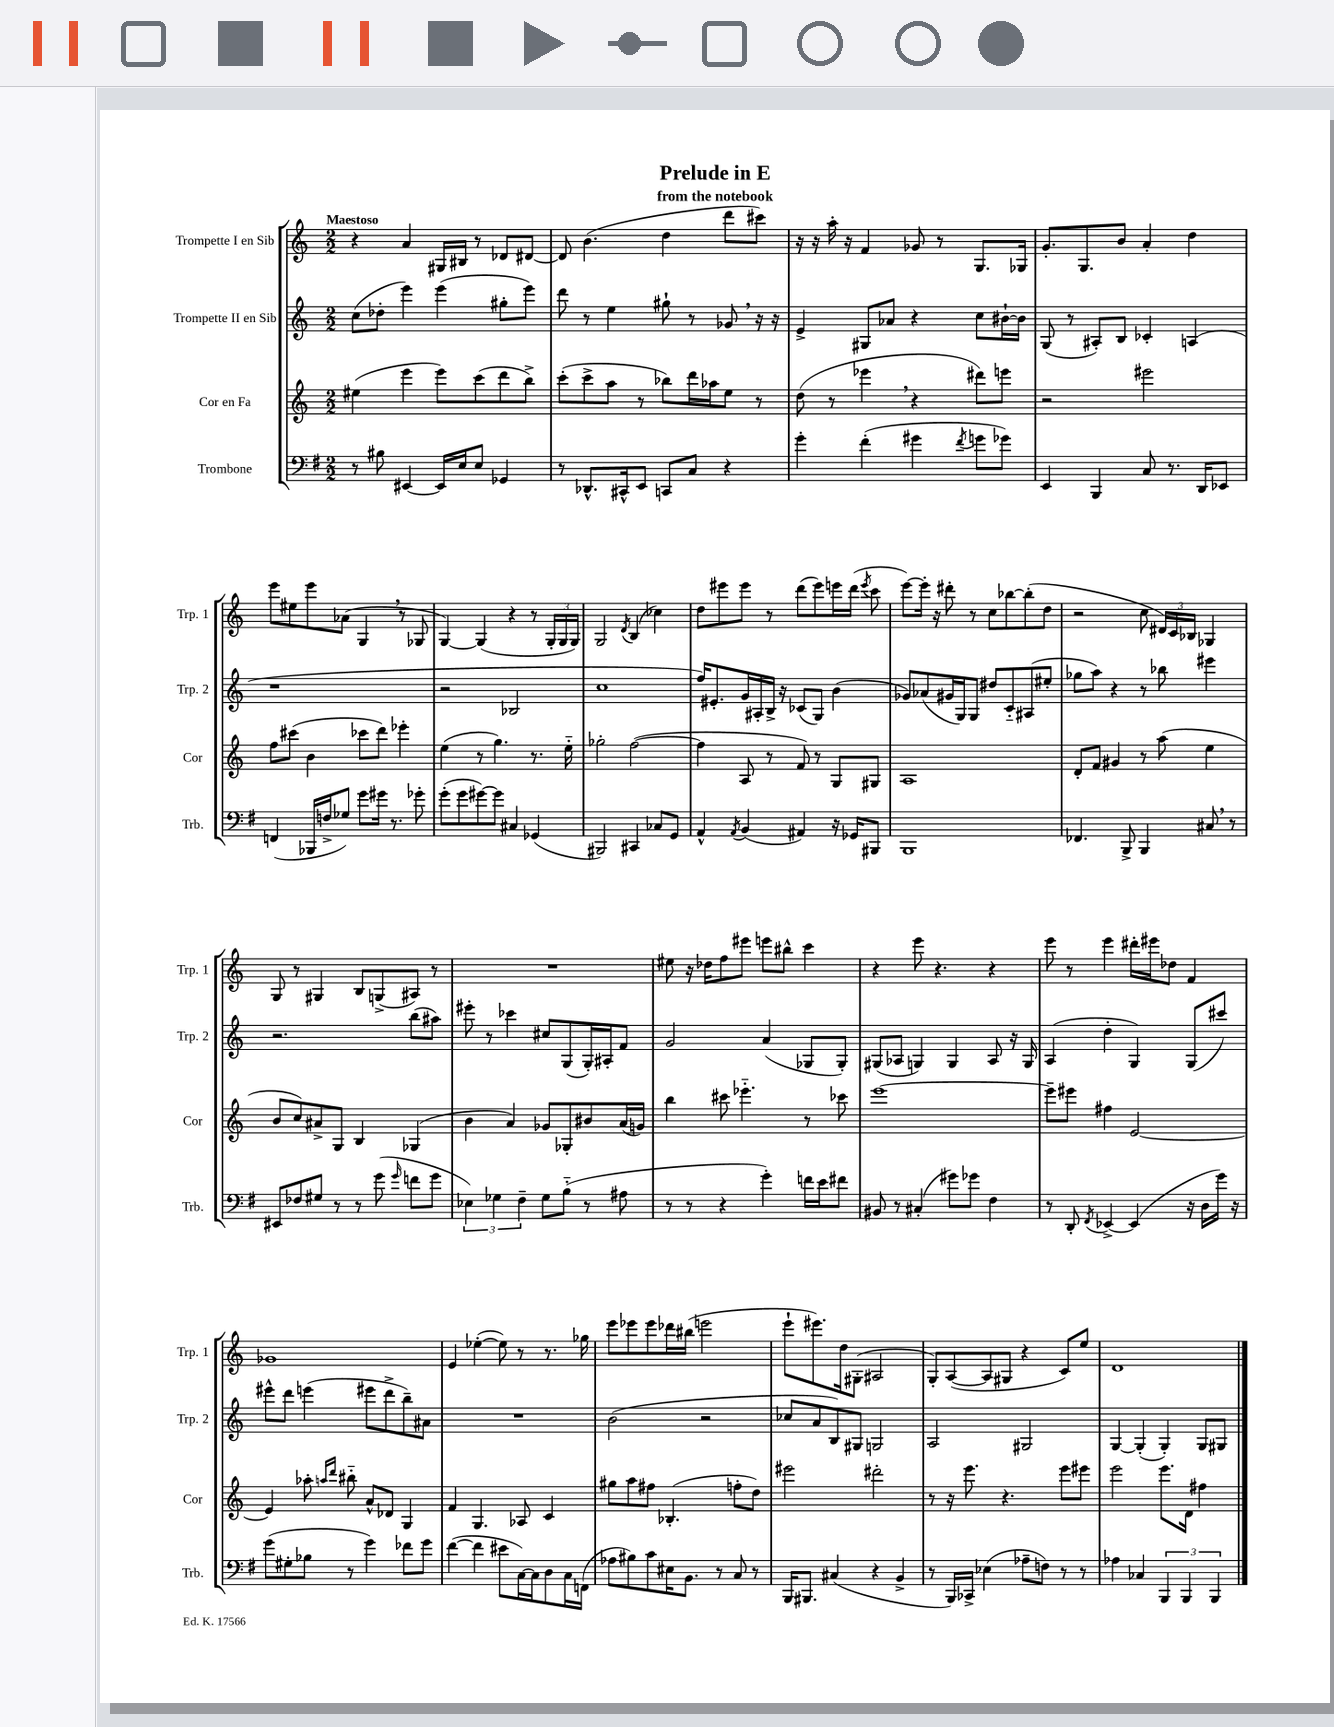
\header { title = "Prelude in E" subtitle = "from the notebook" }
<<
\new StaffGroup <<
\new Staff = "s0" \with { instrumentName = "Trompette I en Sib" shortInstrumentName = "Trp. 1" } {
    \clef treble \key c \major \numericTimeSignature \time 2/2 \tempo "Maestoso"
    \autoBeamOff r4 a'4 gis16[ bis16] r8 des'8[ dis'8]~ |
    dis'8 b'4.( d''4 d'''8[ cis'''8]) |
    r16 r16 a''16-. r16 f'4 ges'8 r8 g8.[ ges16] |
    g'8.[-. g8. b'8] a'4-. d''4 |
    e'''8[ eis''8 e'''8 aes'8]( g4 \breathe r8 ges8 |
    g4~) g4( r4 r8 \tuplet 3/2 { g16[-. g16 g16]) } |
    g2 \acciaccatura { d'8 } b4( ces''4) |
    d''8[ eis'''8 eis'''8] r8 d'''8[( eis'''8) e'''16 d'''16]( \acciaccatura { e'''8 } c'''8 |
    e'''8[~) e'''16]-. r16 dis'''8-. r8 c''8[ bes''8~ bes''8-.( d''8] |
    r2 c''8 \tuplet 3/2 { dis'16[) c'16 bes16] } ges4 |
    g8 r8 gis4 b8[ g8->( ais8]) r8 |
    R1 |
    eis''8 r16 des''16[ f''8 eis'''8] e'''8[ bis''8]-^ c'''4 |
    r4 e'''8 r4. r4 |
    e'''8 r8 e'''4 dis'''16[-. eis'''16 des''8] f'4 |
    ges'1 |
    e'4 ees''4~-.( ees''8) r8 r8. ges''16 |
    e'''8[ ees'''8 ees'''8 des'''16 bis''16]( e'''2 |
    e'''8[-! eis'''8.) d''16 gis8]-.( ais2 |
    g8[-.) a8~( a8 gis8] r4 c'8[) e''8] |
    d'1 \bar "|." |
}
\new Staff = "s1" \with { instrumentName = "Trompette II en Sib" shortInstrumentName = "Trp. 2" } {
    \clef treble \key c \major \numericTimeSignature \time 2/2
    \autoBeamOff c''8[( des''8]-. e'''4) e'''4( gis''8[-. e'''8]) |
    d'''8 r8 e''4 gis''8-! r8 ges'8 \breathe r16 r16 |
    e'4-> gis8[ aes'8] r4 c''8[ bis'16~-! bis'16] |
    g8( r8 ais8[-.) b8] ces'4-. a4( |
    r1 |
    r2 bes2 |
    c''1 |
    f''16[) eis'8.-. g'16 ais16-. b16]-> r16 ces'8[( g8]) b'4( |
    ges'8[) aes'8( gis'16 g16) g8] dis''8[ c'8-_ ais8( eis''8]-. |
    ges''8[ a''8]) r4 r8 bes''8 eis'''4 |
    r2. b''8[( ais''8]) |
    eis'''8-. r8 ces'''4 cis''8[ g8( g16-.) ais16-. f'8] |
    g'2 a'4( ges8[ ges8]-.) |
    gis8[( aes8] g4) g4 aes8 r16 g16 |
    a4( d''4-. g4) g8[( cis'''8]) |
    eis'''8[-^ d'''8] e'''4( eis'''8[ d'''8-> b''8--) ais'8] |
    R1 |
    b'2( r2 |
    ces''8[ a'8 b8) gis8] g2 |
    a2 gis2 |
    g4~ g4-.( g4-.) g8[ gis8] \bar "|." |
}
\new Staff = "s2" \with { instrumentName = "Cor en Fa" shortInstrumentName = "Cor" } {
    \clef treble \key c \major \numericTimeSignature \time 2/2
    \autoBeamOff eis''4( e'''4 e'''8[) c'''8( d'''8 b''8]->) |
    c'''8[-.( c'''8-> a''8] r8 bes''8[) d'''16 aes''16 e''8] r8 |
    d''8( r8 ees'''4 \breathe r4 dis'''8[) e'''8] |
    r2 eis'''2 |
    f''8[ cis'''8]( b'4 ces'''8[ d'''8]) ees'''4-. |
    e''4( r8 g''4.) r8. e''16-_ |
    ges''2-. f''2~( |
    f''4 a8 r8 f'8) r8 g8[ gis8] |
    a1 |
    d'8[-. f'8] gis'4 r8 a''8( e''4 |
    b'8[ c''8) ais'8-> g8] b4 ges4( |
    b'4 a'4) ges'8[ ges8-. bis'8 a'16( g'16]) |
    b''4 cis'''8 ees'''4.-_ r8 ces'''8 |
    e'''1~ |
    e'''8[-- eis'''8] fis''4 e'2~ |
    e'4 aes''8-. \grace { a''16[ d'''16] } bis''8-_ a'8[-^ des'8] g4 |
    f'4 g4. aes8 c'4 |
    gis''8[ a''8 fis''8] bes4.-.( f''8[-. d''8]) |
    eis'''2 dis'''2-. |
    r8 r16 e'''8. r4. e'''8[ eis'''8] |
    e'''2 e'''8.[ d'16] fis''4 \bar "|." |
}
\new Staff = "s3" \with { instrumentName = "Trombone" shortInstrumentName = "Trb." } {
    \clef bass \key g \major \numericTimeSignature \time 2/2
    \autoBeamOff r8 bis8 eis,4~ eis,16[ e16 e8] ges,4 |
    r8 des,8.[-^ cis,16-^ e,8] c,8[ c8] r4 |
    g'4-. fis'4-.( gis'4 \acciaccatura { fis'8 } g'8[ ges'8]) |
    e,4 b,,4 c8 r8. d,16[ ees,8] |
    f,4( bes,,16[ f16-> ges8]) g'8[ gis'16] r8. ges'8-. |
    g'8[-.( g'8 gis'8~) gis'8] cis4 ges,4( |
    bis,,2) cis,4 ces8[ g,8] |
    a,4-^ \acciaccatura { a,8 } b,4( ais,4) r16 ges,16[ bis,,8] |
    b,,1 |
    fes,4. b,,8-> b,,4 cis8 \breathe r8 |
    eis,8[ fes8 gis8] r8 r8 g'8( \grace { g'16 } f'8[ g'8] |
    \tuplet 3/2 { ees4) ges4 fis4-- } ges8[ b8]-_( r8 ais8 |
    r8 r8 r4 g'4-.) f'16[ e'16 fis'8] |
    bis,8 r8 cis4-.( gis'8[) ges'8] fis4 |
    r8 d,8-. \acciaccatura { fis,8 } ees,4~-> ees,4( r16 d16[ g'16]) r16 |
    g'8[( gis8-. bes8] r8 g'4) fes'8[ g'8] |
    fis'4~( fis'4 eis'8[ c16~) c16 d8 c16 f,16]( |
    aes8[ bis8) c'8 eis16 b,8.] r8 c8 r8 |
    b,,16[ bis,,8.] cis4( r4 b,4-> |
    r8 b,,16[) ces,16]-> ees4( aes8[-- f8]) r8 r8 |
    aes4 ces4 \tuplet 3/2 { b,,4 b,,4 b,,4 } \bar "|." |
}
>>
>>
\layout { \context { \Score \remove "Bar_number_engraver" } }
